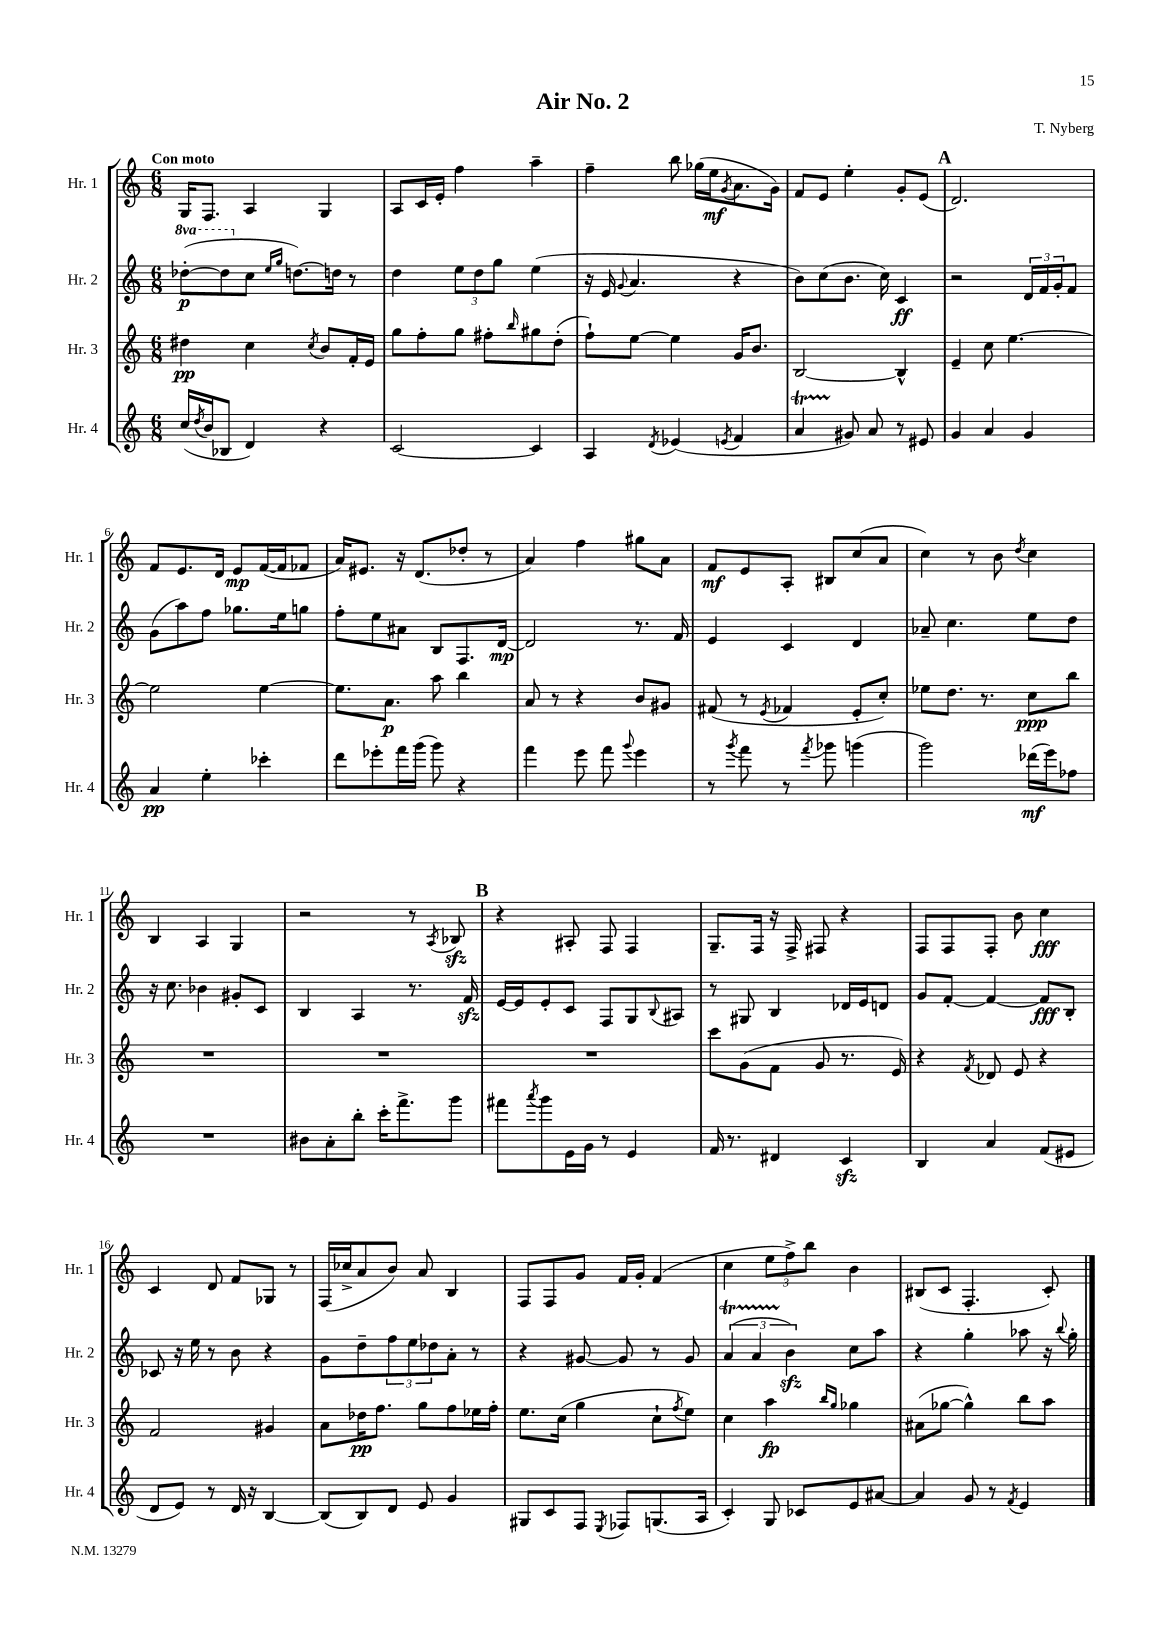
\header { title = "Air No. 2" composer = "T. Nyberg" }
<<
\new StaffGroup <<
\new Staff = "s0" \with { instrumentName = "Hr. 1" shortInstrumentName = "Hr. 1" } {
    \clef treble \key c \major \numericTimeSignature \time 6/8 \tempo "Con moto"
    g16 f8. a4 g4 |
    a8 c'16 e'16-. f''4 a''4-- |
    f''4-- b''8 ges''16( e''16\mf \acciaccatura { g'8 } a'8. g'16) |
    f'8 e'8 e''4-. g'8-. e'8( |
    \mark \markup { \bold "A" } d'2.) |
    f'8 e'8. d'16 e'8\mp f'16~( f'16 fes'8 |
    a'16) eis'8. r16 d'8.( des''8-. r8 |
    a'4) f''4 gis''8 a'8 |
    f'8\mf e'8 a8-. bis8 c''8( a'8 |
    c''4) r8 b'8 \acciaccatura { d''8 } c''4 |
    b4 a4 g4 |
    r2 r8 \acciaccatura { a8 } bes8\sfz |
    \mark \markup { \bold "B" } r4 ais8-. f8 f4 |
    g8.-- f16 r16 f16-> fis8 r4 |
    f8 f8 f8-. b'8 c''4\fff |
    c'4 d'8 f'8 ges8 r8 |
    f16( ces''16-> a'8 b'8) a'8 b4 |
    f8 f8 g'8 f'16 g'16-. f'4( |
    c''4 \tuplet 3/2 { e''8 f''8->) b''8 } b'4 |
    bis8( c'8 f4.-. c'8-.) \bar "|." |
}
\new Staff = "s1" \with { instrumentName = "Hr. 2" shortInstrumentName = "Hr. 2" } {
    \clef treble \key c \major \numericTimeSignature \time 6/8 \set Staff.ottavationMarkups = #ottavation-simple-ordinals
    \ottava #1 des'''8~-.\p( des'''8 \ottava #0 c''8 \grace { e''16 g''16 } d''!8.~) d''!16 r8 |
    d''4 \tuplet 3/2 { e''8 d''8 g''8 } e''4( |
    r16 e'16 \appoggiatura { g'8 } a'4. r4 |
    b'8) c''8( b'8. c''16) c'4\ff |
    \mark \markup { \bold "A" } r2 \tuplet 3/2 { d'16 f'16 g'16-. } f'8 |
    g'8( a''8) f''8 ges''8. e''16 g''8 |
    f''8-. e''8 ais'8 b8 f8. d'16~\mp |
    d'2 r8. f'16 |
    e'4 c'4 d'4 |
    aes'8-- c''4. e''8 d''8 |
    r16 c''8. bes'4 gis'8-. c'8 |
    b4 a4 r8. f'16\sfz |
    \mark \markup { \bold "B" } e'16~ e'16 e'8-. c'8 f8 g8 \appoggiatura { b8 } ais8 |
    r8 gis8 b4 des'16 e'16 d'8 |
    g'8 f'8~-. f'4~ f'8\fff b8-. |
    ces'8 r16 e''16 r8 b'8 r4 |
    g'8 d''8-- \tuplet 3/2 { f''8 e''8 des''8 } a'8-. r8 |
    r4 gis'8~ gis'8 r8 gis'8 |
    \tuplet 3/2 { a'4\startTrillSpan( a'4 b'4\stopTrillSpan\sfz) } c''8 a''8 |
    r4 g''4-. aes''8 r16 \appoggiatura { b''8 } g''16-. \bar "|." |
}
\new Staff = "s2" \with { instrumentName = "Hr. 3" shortInstrumentName = "Hr. 3" } {
    \clef treble \key c \major \numericTimeSignature \time 6/8
    dis''4\pp c''4 \acciaccatura { c''8 } b'8 f'16-. e'16 |
    g''8 f''8-. g''8 fis''8-. \grace { b''16 } gis''8 d''8-.( |
    f''8-!) e''8~ e''4 g'16 b'8. |
    b2~ b4-^ |
    \mark \markup { \bold "A" } e'4-- c''8 e''4.~ |
    e''2 e''4~ |
    e''8. a'8.\p a''8 b''4 |
    a'8 r8 r4 b'8 gis'8 |
    fis'8( r8 \acciaccatura { e'8 } fes'4 e'8-. c''8-.) |
    ees''8 d''8. r8. c''8\ppp b''8 |
    R2. |
    R2. |
    \mark \markup { \bold "B" } R2. |
    c'''8 g'8( f'8 g'8 r8. e'16) |
    r4 \acciaccatura { f'8 } des'8 e'8 r4 |
    f'2 gis'4 |
    a'8 des''16\pp f''8. g''8 f''8 ees''16 f''16-. |
    e''8. c''16( g''4 c''8-! \acciaccatura { f''8 } e''8) |
    c''4 a''4\fp \grace { b''16 g''16 } ges''4 |
    ais'8( ges''8~ ges''4-^) b''8 a''8 \bar "|." |
}
\new Staff = "s3" \with { instrumentName = "Hr. 4" shortInstrumentName = "Hr. 4" } {
    \clef treble \key c \major \numericTimeSignature \time 6/8
    c''16( \acciaccatura { d''8 } b'16 bes8 d'4) r4 |
    c'2~ c'4 |
    a4 \acciaccatura { d'8 } ees'4( \acciaccatura { e'8 } f'4 |
    a'4\startTrillSpan gis'8\stopTrillSpan) a'8 r8 eis'8 |
    \mark \markup { \bold "A" } g'4 a'4 g'4 |
    a'4\pp e''4-. ces'''4-. |
    d'''8 ees'''8-. f'''16 g'''16( g'''8) r4 |
    f'''4 e'''8 f'''8 \appoggiatura { g'''8 } e'''4 |
    r8 \acciaccatura { g'''8 } f'''8 r8 \acciaccatura { f'''8 } ges'''8 g'''4( |
    g'''2) des'''16\mf( e'''16) fes''8 |
    R2. |
    bis'8 a'8-. b''8-. c'''16-. f'''8.-> g'''8 |
    \mark \markup { \bold "B" } fis'''8 \acciaccatura { a'''8 } g'''8 e'16 g'16 r8 e'4 |
    f'16 r8. dis'4 c'4\sfz |
    b4 a'4 f'8( eis'8 |
    d'8 e'8) r8 d'16 r16 b4~ |
    b8( b8) d'8 e'8 g'4 |
    gis8 c'8 f8 \acciaccatura { e8 } fes8 g8.( a16 |
    c'4-.) g8 ces'8 e'8 ais'8~ |
    ais'4 g'8 r8 \acciaccatura { f'8 } e'4 \bar "|." |
}
>>
>>
